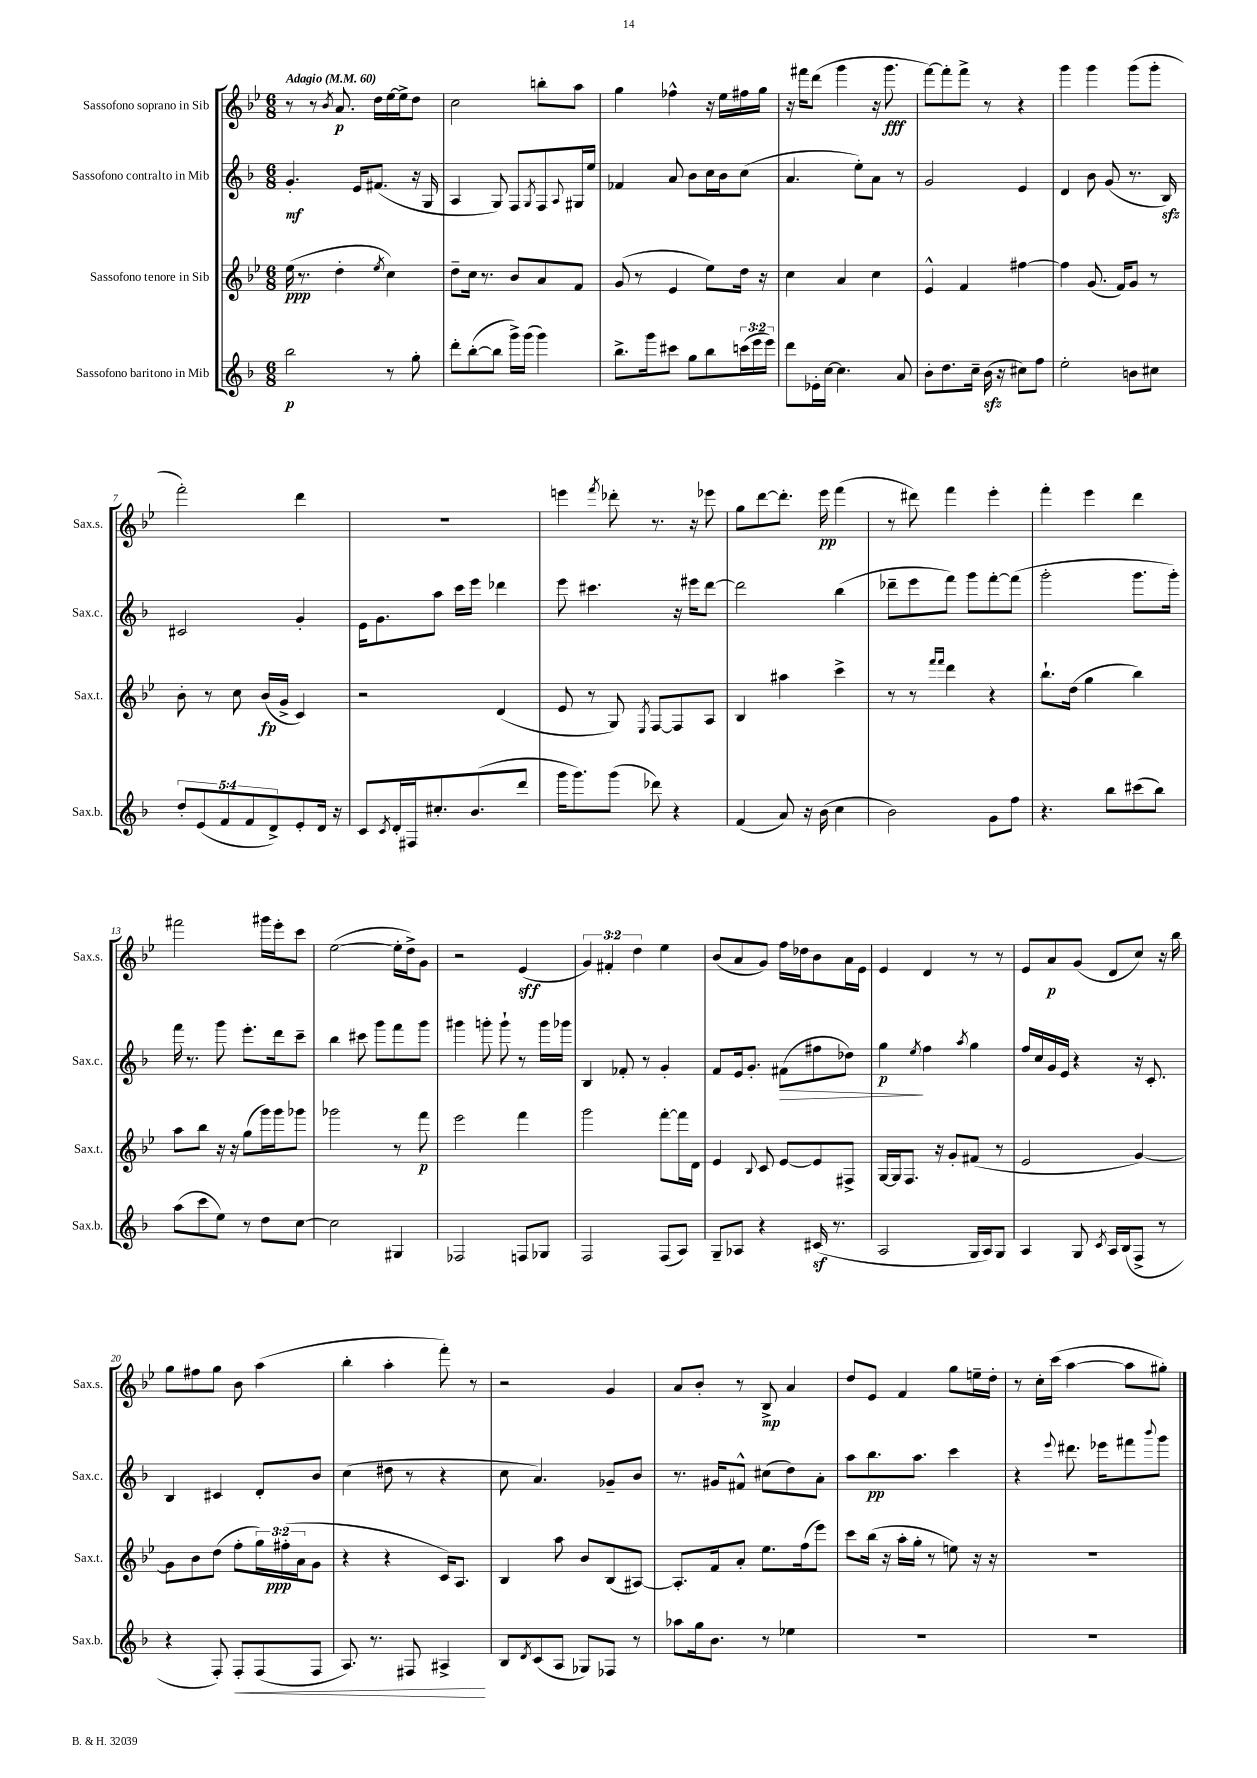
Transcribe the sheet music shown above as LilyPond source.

<<
\new StaffGroup <<
\new Staff = "s0" \with { instrumentName = "Sassofono soprano in Sib" shortInstrumentName = "Sax.s." } {
    \clef treble \key bes \major \numericTimeSignature \time 6/8 \override Staff.TupletNumber.text = #tuplet-number::calc-fraction-text \tempo "Adagio" 4 = 60
    r8 r8 \acciaccatura { bes'8 } a'8.\p d''16 ees''16~ ees''16-> d''8 |
    c''2 b''8-. a''8 |
    g''4 fes''4-^ r16 ees''16 fis''16 g''16 |
    r16 fis'''16 d'''8( g'''4 r16 g'''8.\fff |
    f'''8~) f'''8-. f'''8-> r8 r4 |
    g'''4 g'''4 g'''8( g'''8-. |
    f'''2-.) d'''4 |
    R2. |
    e'''4 \acciaccatura { f'''8 } des'''8-. r8. r16 ees'''8 |
    g''8 d'''8~ d'''8.-. ees'''16\pp f'''4( |
    r8 dis'''8) f'''4 ees'''4-. |
    f'''4-. ees'''4 d'''4 |
    fis'''2 gis'''16 ees'''16-. c'''8 |
    ees''2~( ees''16-. d''16->) g'8 |
    r2 ees'4\sff( |
    \tuplet 3/2 { g'4) fis'4-. d''4 } ees''4 |
    bes'8( a'8 g'8) f''16 des''16 bes'8 a'16 ees'16 |
    ees'4 d'4 r8 r8 |
    ees'8 a'8\p g'8( d'8 c''8) r16 bes''16 |
    g''8 fis''8 g''8 bes'8 a''4( |
    bes''4-. a''4-. f'''8-.) r8 |
    r2 g'4 |
    a'8 bes'8-. r8 bes8->\mp a'4 |
    d''8 ees'8 f'4 g''8 e''16-- d''16-. |
    r8 c''16-. c'''16( a''4~ a''8 gis''8-.) \bar "|." |
}
\new Staff = "s1" \with { instrumentName = "Sassofono contralto in Mib" shortInstrumentName = "Sax.c." } {
    \clef treble \key f \major \numericTimeSignature \time 6/8
    g'4.-.\mf e'16 fis'8.( r16 g16 |
    a4 g8) f8 \acciaccatura { g8 } f8 \appoggiatura { a8 } gis16 e''16 |
    fes'4 a'8 bes'8 c''16 bes'16 c''8( |
    a'4. e''8-.) a'8 r8 |
    g'2 e'4 |
    d'4 bes'8 g'8( r8. bes16\sfz) |
    cis'2 g'4-. |
    e'16 g'8. a''8 c'''16 e'''16 des'''4 |
    e'''8 cis'''4. r16 eis'''16 d'''8~ |
    d'''2 bes''4( |
    des'''8-- e'''8 f'''8) g'''8 f'''8~-. f'''8( |
    g'''2-. g'''8. g'''16-.) |
    f'''16 r8. g'''8 e'''8.-. d'''16 c'''8-- |
    bes''4 cis'''8 g'''8 f'''8 g'''8 |
    gis'''4 g'''8-. g'''8-! r8 g'''16 ges'''16 |
    bes4 fes'8-. r8 g'4-. |
    f'8 e'16 g'8.-. fis'8\>( fis''8 des''8) |
    g''4\p\! \acciaccatura { e''8 } f''4 \acciaccatura { a''8 } g''4 |
    f''16 c''16 g'16 e'16 r4 r16 c'8.-. |
    bes4 cis'4 d'8-. bes'8 |
    c''4( dis''8 r8 r4 |
    c''8 a'4.) ges'8-- bes'8 |
    r8. gis'16 fis'8-^ cis''8( d''8) a'8-. |
    a''8 bes''8.\pp a''8. c'''4 |
    r4 \appoggiatura { e'''8 } dis'''8. ees'''16 fis'''8 \appoggiatura { bes'''8 } g'''8 \bar "|." |
}
\new Staff = "s2" \with { instrumentName = "Sassofono tenore in Sib" shortInstrumentName = "Sax.t." } {
    \clef treble \key bes \major \numericTimeSignature \time 6/8 \override Staff.TupletNumber.text = #tuplet-number::calc-fraction-text
    ees''16\ppp( r8. d''4-. \acciaccatura { ees''8 } c''4) |
    d''8-- c''16 r8. bes'8 a'8 f'8 |
    g'8( r8 ees'4 ees''8) d''16 r16 |
    c''4 a'4 c''4 |
    ees'4-^ f'4 fis''4~ |
    fis''4 g'8.( f'16) g'8 r8 |
    bes'8-. r8 c''8 bes'16\fp( g'16-> c'4) |
    r2 d'4( |
    ees'8 r8 g8) \acciaccatura { ees8 } f8~ f8 a8 |
    bes4 ais''4 c'''4-> |
    r8 r8 \grace { f'''16 f'''16 } d'''4 r4 |
    bes''8.-! d''16( g''4 bes''4) |
    a''8 bes''8 r16 r16 g''8( g'''16) g'''16 ges'''8 |
    ges'''2 r8 f'''8\p |
    ees'''2 f'''4 |
    g'''2 f'''8~-. f'''16 d'16 |
    ees'4 \appoggiatura { bes8 } c'8 ees'8~ ees'8 fis8-> |
    g16~ g16 f8. r16 g'8-. fis'8( r8 |
    ees'2 g'4~) |
    g'8 bes'8 d''8( f''8-. \tuplet 3/2 { g''16) fis''16-.\ppp( a'16 } g'8 |
    r4 r4 c'16) a8. |
    bes4 a''8 bes'8 bes8( ais8~) |
    ais8.-. f'16 a'8-. ees''8. f''16( ees'''8) |
    c'''8 bes''16( r16 a''16-. g''16-. r8 e''8) r16 r16 |
    R2. \bar "|." |
}
\new Staff = "s3" \with { instrumentName = "Sassofono baritono in Mib" shortInstrumentName = "Sax.b." } {
    \clef treble \key f \major \numericTimeSignature \time 6/8 \override Staff.TupletNumber.text = #tuplet-number::calc-fraction-text
    bes''2\p r8 g''8-. |
    d'''8-. bes''8~-.( bes''8 g'''16->) g'''16( g'''4) |
    bes''8.-> g'''16 cis'''8 g''8 bes''8 \tuplet 3/2 { c'''16( e'''16 e'''16) } |
    d'''8 ees'16-. c''16~ c''4. a'8 |
    bes'8-. d''8. c''16-- bes'16\sfz( r16 cis''8) f''8 |
    e''2-. b'8 cis''8 |
    \tuplet 5/4 { d''8-. e'8( f'8 f'8 d'8->) } e'8-. d'16 r16 |
    c'8 \acciaccatura { c'8 } d'16-. fis16 cis''8.-. bes'8.( d'''8 |
    g'''16 g'''8.) g'''8( des'''8) r4 |
    f'4( a'8) r16 bes'16( c''4 |
    bes'2) g'8 f''8 |
    r4. bes''8 cis'''8( bes''8) |
    a''8( c'''8 e''8) r8 d''8 c''8~ |
    c''2 gis4 |
    fes2 f8 ges8 |
    f2 f8( a8) |
    g8-- aes8 r4 cis'16\sf( r8. |
    a2 g16 a16) g8 |
    a4 g8 \acciaccatura { c'8 } a16 bes16( f8-> r8 |
    r4 f8-.) f8-.\< f8( f8 |
    a8.) r8. fis8 ais4->\! |
    bes8 \acciaccatura { d'8 } c'8( a8 ges8) fes8 r8 |
    aes''8 g''16 bes'8. r8 ees''4 |
    R2. |
    R2. \bar "|." |
}
>>
>>
